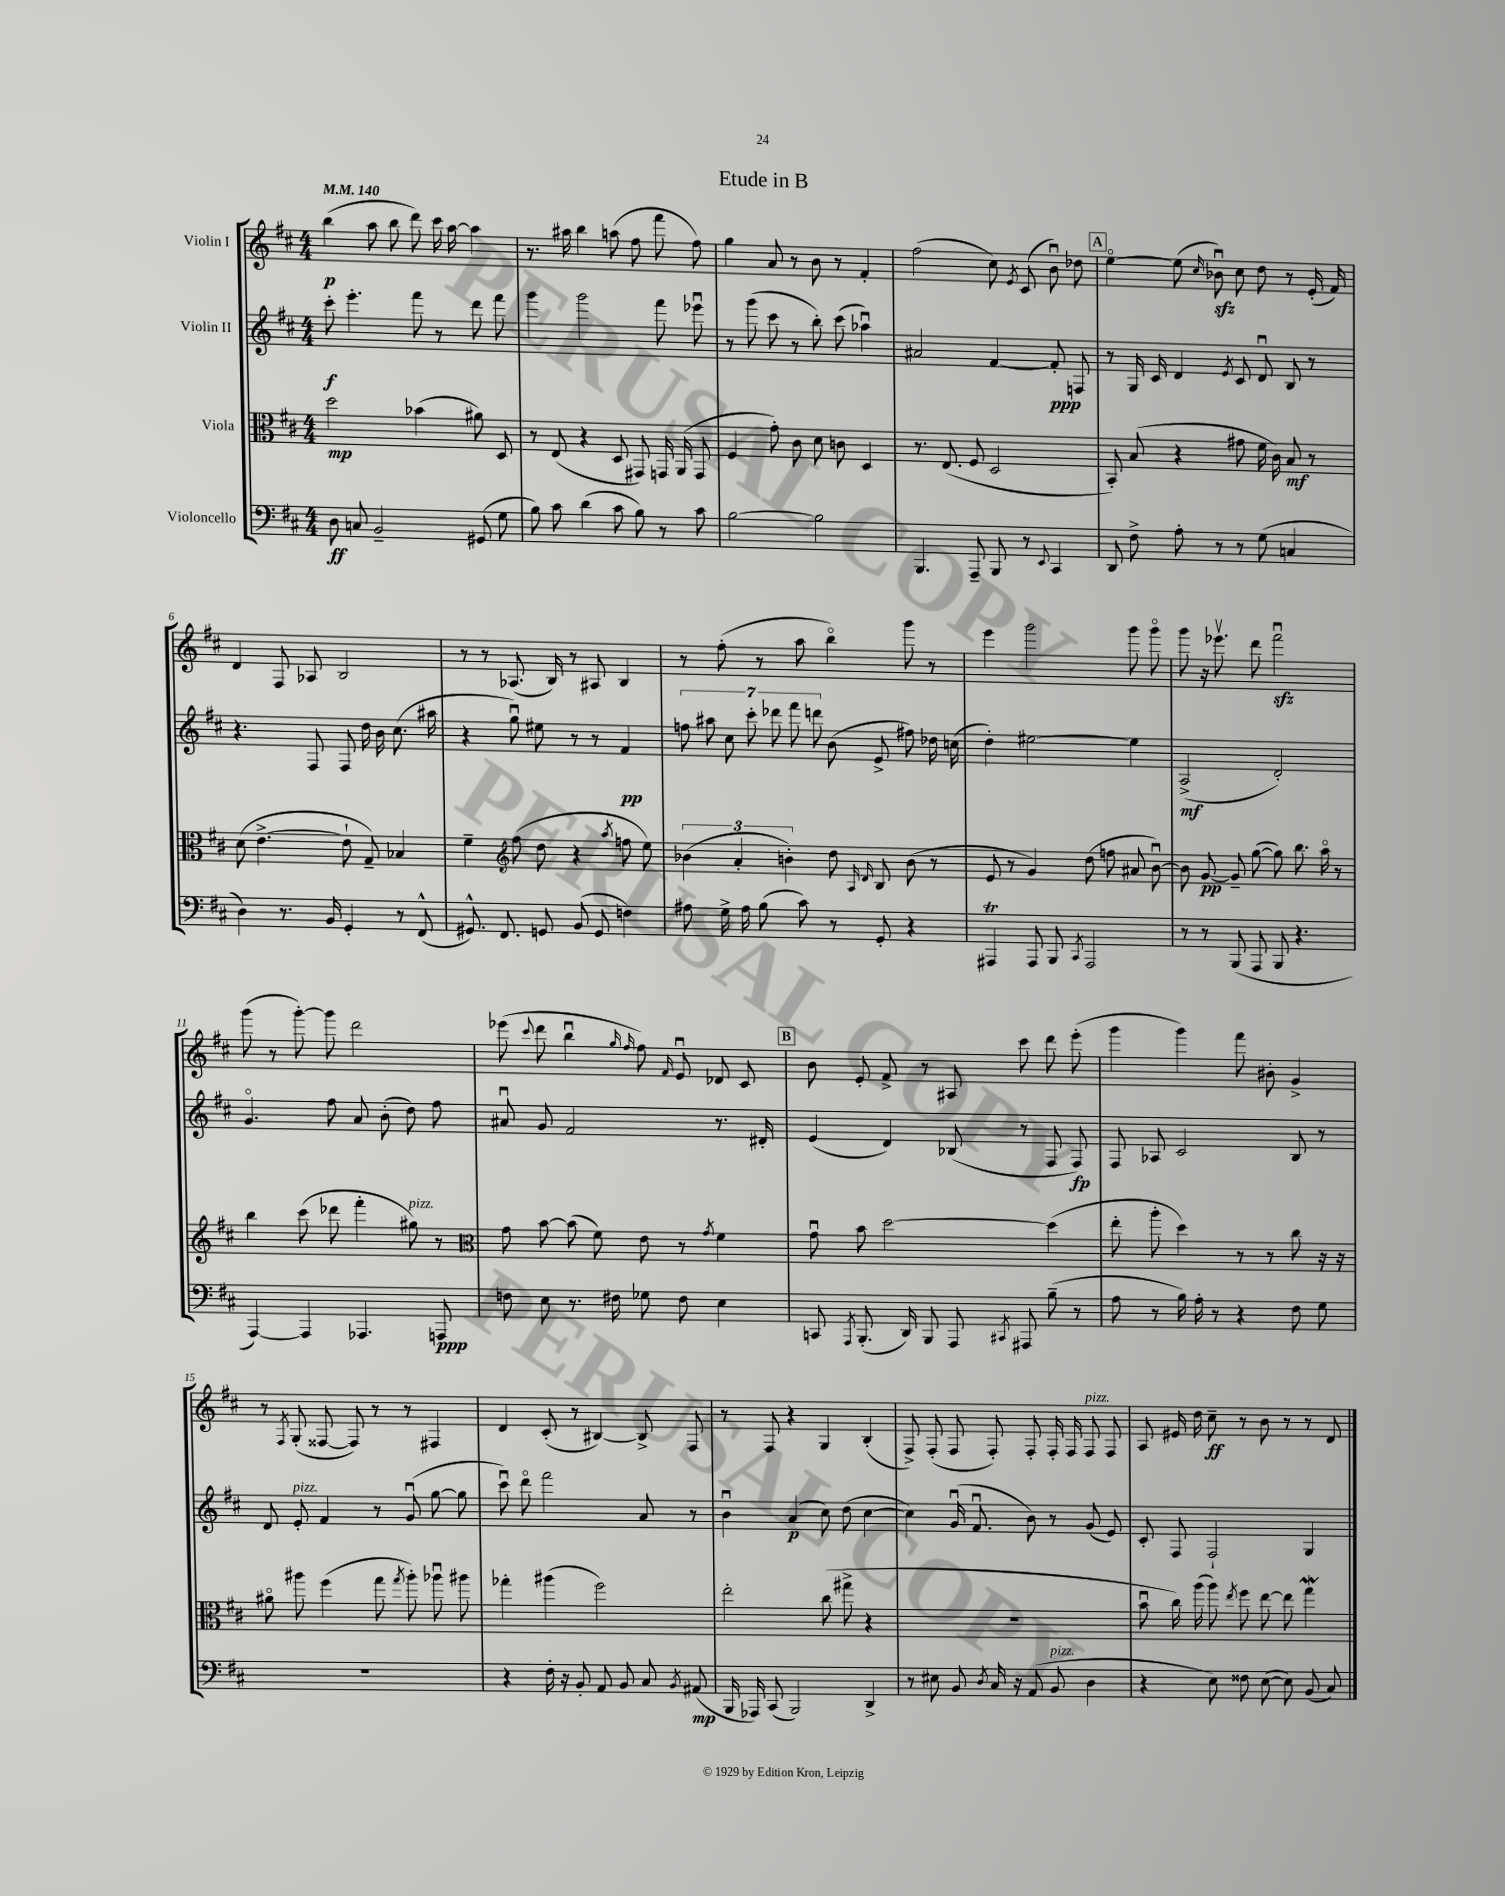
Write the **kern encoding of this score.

**kern	**kern	**kern	**kern
*staff4	*staff3	*staff2	*staff1
*clefF4	*clefC3	*clefG2	*clefG2
*k[f#c#]	*k[f#c#]	*k[f#c#]	*k[f#c#]
*M4/4	*M4/4	*M4/4	*M4/4
*MM140	*MM140	*MM140	*MM140
8D	2dd	8ccc#'	(4bb
8C	.	4.eee'	.
2BB~	.	.	8aa
.	.	.	8bb
.	(4b-	8fff#	8ddd)
.	.	8r	16ccc#
.	.	.	[16aa
(8GG#	8a#)	8ddd	4aa]
8G	8D	8fff#	.
=	=	=	=
8B)	8r	4ggg	8.r
8c#	(8E	.	.
.	.	.	16aa#
(4d	4r	2ggg	4bb
8c#	8D	.	(8aa
8B)	8GG#)	.	8ff#
8r	16GG	8fff#	8fff#
.	(16AA	.	.
8c#	8GG	8eee-u	8ff#)
=	=	=	=
[2B	4F#	8r	4gg
.	.	(8ggg	.
.	8g')	8ccc#	8a
.	8c#	8r	8r
2B]	8d	8bb')	8b
.	8c	(8ccc#	8r
.	4D	4aa-u)	4f#'
=	=	=	=
4.BBB	8.r	2a#	(2ff#
.	(8.E	.	.
8AAA~	8F#	.	.
8BBB	2D	[4f#	8cc#)
.	.	.	8qe
8r	.	.	(8c#
8qqEE	.	.	.
4CC#	.	8f#']	8bu)
.	.	8F	8dd-
=	=	=	=
8DD	8BB')	8r	[4eeo
8F#^	(8B	16G	.
.	.	16c#	.
8A'	4r	4d	(8ee]
.	.	.	16qqcc#
8r	.	.	8b-u)
.	.	8qe	.
8r	8g#	8c#	8cc#
(8G	16f#	8du	8dd
.	16c#)	.	.
4C	8B	8B	8r
.	8r	8r	(16e'
.	.	.	16f#)
=	=	=	=
4D)	(8d	4.r	4d
.	[4.e^	.	.
8.r	.	.	8F#
.	.	8F#	8A-
16BB	.	.	.
4GG'	8e`]	8F#	2B
.	8G~)	16dd	.
.	.	16b	.
8r	4B-	(8.cc#	.
(8FF#^^	.	.	.
.	.	16aa#	.
=	=	=	=
8.GG#^^)	4f#~	4r	8r
.	.	.	8r
8.FF#	.	.	.
*	*clefG2	*	*
.	(8ff#	8ggu)	(8.A-
8GG	8dd	8ee#	.
.	.	.	16B)
(8BB	4r	8r	8r
8GG	.	8r	8A#
.	8qaa	.	.
4F)	8ff	4f#	4B
.	8ee)	.	.
=	=	=	=
8A#	(6b-	14ff	8r
.	.	14aa#	.
16G^	.	.	(8ff#'
.	.	14cc#	.
.	6a'	.	.
16A#	.	.	.
.	.	14ccc#'	.
(8B	.	.	8r
.	.	14ddd-	.
.	6b')	.	.
.	.	14fff#	.
8c#)	.	.	8aa
.	.	14ddd	.
8r	8dd	(8b	4bbo)
.	16qqA	.	.
.	16qqd	.	.
8GG'	8B	8e^	.
4r	(8b	8ff#)	8ggg
.	8r	16dd-	8r
.	.	(16cc	.
=	=	=	=
4AAA#	8e	4dd')	4eee
.	8r	.	.
8AAA#	4g)	[2ee#	2ggg
8BBB	.	.	.
8qCC#	.	.	.
2AAA#	(8dd	.	.
.	8ff	.	.
.	8a#	4ee#]	8ggg
.	[8bu)	.	8gggo
=	=	=	=
8r	8b]	(2A^	8ggg
8r	[8g	.	16r
.	.	.	8.eee-v
(8BBB	8g~]	.	.
8AAA	([8gg	.	8ddd
8BBB	8gg])	2d')	2fff#u
4.r	8.bb	.	.
.	16aao	.	.
.	8r	.	.
=	=	=	=
[4AAA)	4bb	4.go	(8ggg
.	.	.	8r
4AAA]	(8ccc#	.	[8ggg')
.	8ddd-	8ff#	8ggg]
4.AAA-	4fff#'	8a	2ddd
.	.	(8b'	.
.	8gg#)	8dd)	.
8AAA	8r	8ff#	.
=	=	=	=
*	*clefC3	*	*
8F	8g	8a#u	(8eee-
.	.	.	8qqccc#
8E	[8b	8g	8ddd
8.r	(8b]	2f#	4bbu
.	8f#)	.	.
16F#	.	.	.
.	.	.	16qqgg
.	.	.	16qqff#
8G-	8e	.	8ff#)
.	.	.	16qqf#
8F#	8r	.	8eu
.	8qg	.	.
4E	4f#	8.r	8d-
.	.	.	8c#
.	.	16d#'	.
=	=	=	=
8CC	8gu	(4e	8b
8qAAA	.	.	.
(8.BBB'	8b	.	8e'
.	[2dd	4d)	8f#^
16DD)	.	.	.
8BBB	.	.	8r
8AAA	.	(8B-	8A#
8qCC#	.	.	.
8AAA#	.	8r	8ccc#
(8B~	(4dd]	8F#	8ddd
8r	.	8F#)	(8eee'
=	=	=	=
8A	8ee'	8F#	4ggg
8r	8aa'	8A-	.
16B)	4dd)	2c#	4ggg)
16A'	.	.	.
8r	.	.	.
4r	8r	.	8fff#
.	8r	.	8b#'
8F#	8cc#	8B	4g^
8G	16r	8r	.
.	16r	.	.
=	=	=	=
1r	8a#o	8d	8r
.	.	.	8qF#
.	8aa#	8e'	(8G'
.	(4ff#	4f#	[8F##
.	.	.	8F##])
.	8gg	8r	8r
.	8qgg	.	.
.	8aa#')	(8gu	8r
.	8aa-u	[8gg	4F#
.	8aa#	8gg]	.
=	=	=	=
4r	4gg-'	8ccc#u)	4d
.	.	8dddo	.
16F#'	(4aa#	2fff#	(8c#'
16r	.	.	.
8BB'	.	.	8r
8AA	2ff#)	.	[4B#)
8BB	.	.	.
8C#	.	8a	8B#^]
8qBB	.	.	.
(8AA#	.	8r	8F#
=	=	=	=
16BBB	2ee'	4bu	8r
16AAA-)	.	.	.
(8CC#	.	.	8F#
2BBB)	.	(4a	4r
.	(8cc#	8cc#)	4G
.	8gg#^	(8dd	.
4DD^	4r	[4cc#	(4B'
=	=	=	=
8r	1r	4cc#])	8F#^)
8E#	.	.	(8F#'
8BB	.	(16gu	8F#
.	.	8.f#u	.
8qD	.	.	.
16C#	.	.	8F#')
16r	.	.	.
(8AA	.	8b)	8F#'
8BB	.	8r	16F#'
.	.	.	16F#
4D	.	(8g	8F#
.	.	8e)	8F#
=	=	=	=
4r	8bu	8c#'	8A
.	16cc#)	8F#	16e#
.	(16aa	.	16dd
8E)	8aa)	2F#`	8cc#~
.	8qee	.	.
8F##	8ff#	.	8r
([8E	[8ee	.	8b
8E])	8ee]	.	8r
(8BB	4gg	4G	8r
8C#)	.	.	8d
==	==	==	==
*-	*-	*-	*-
